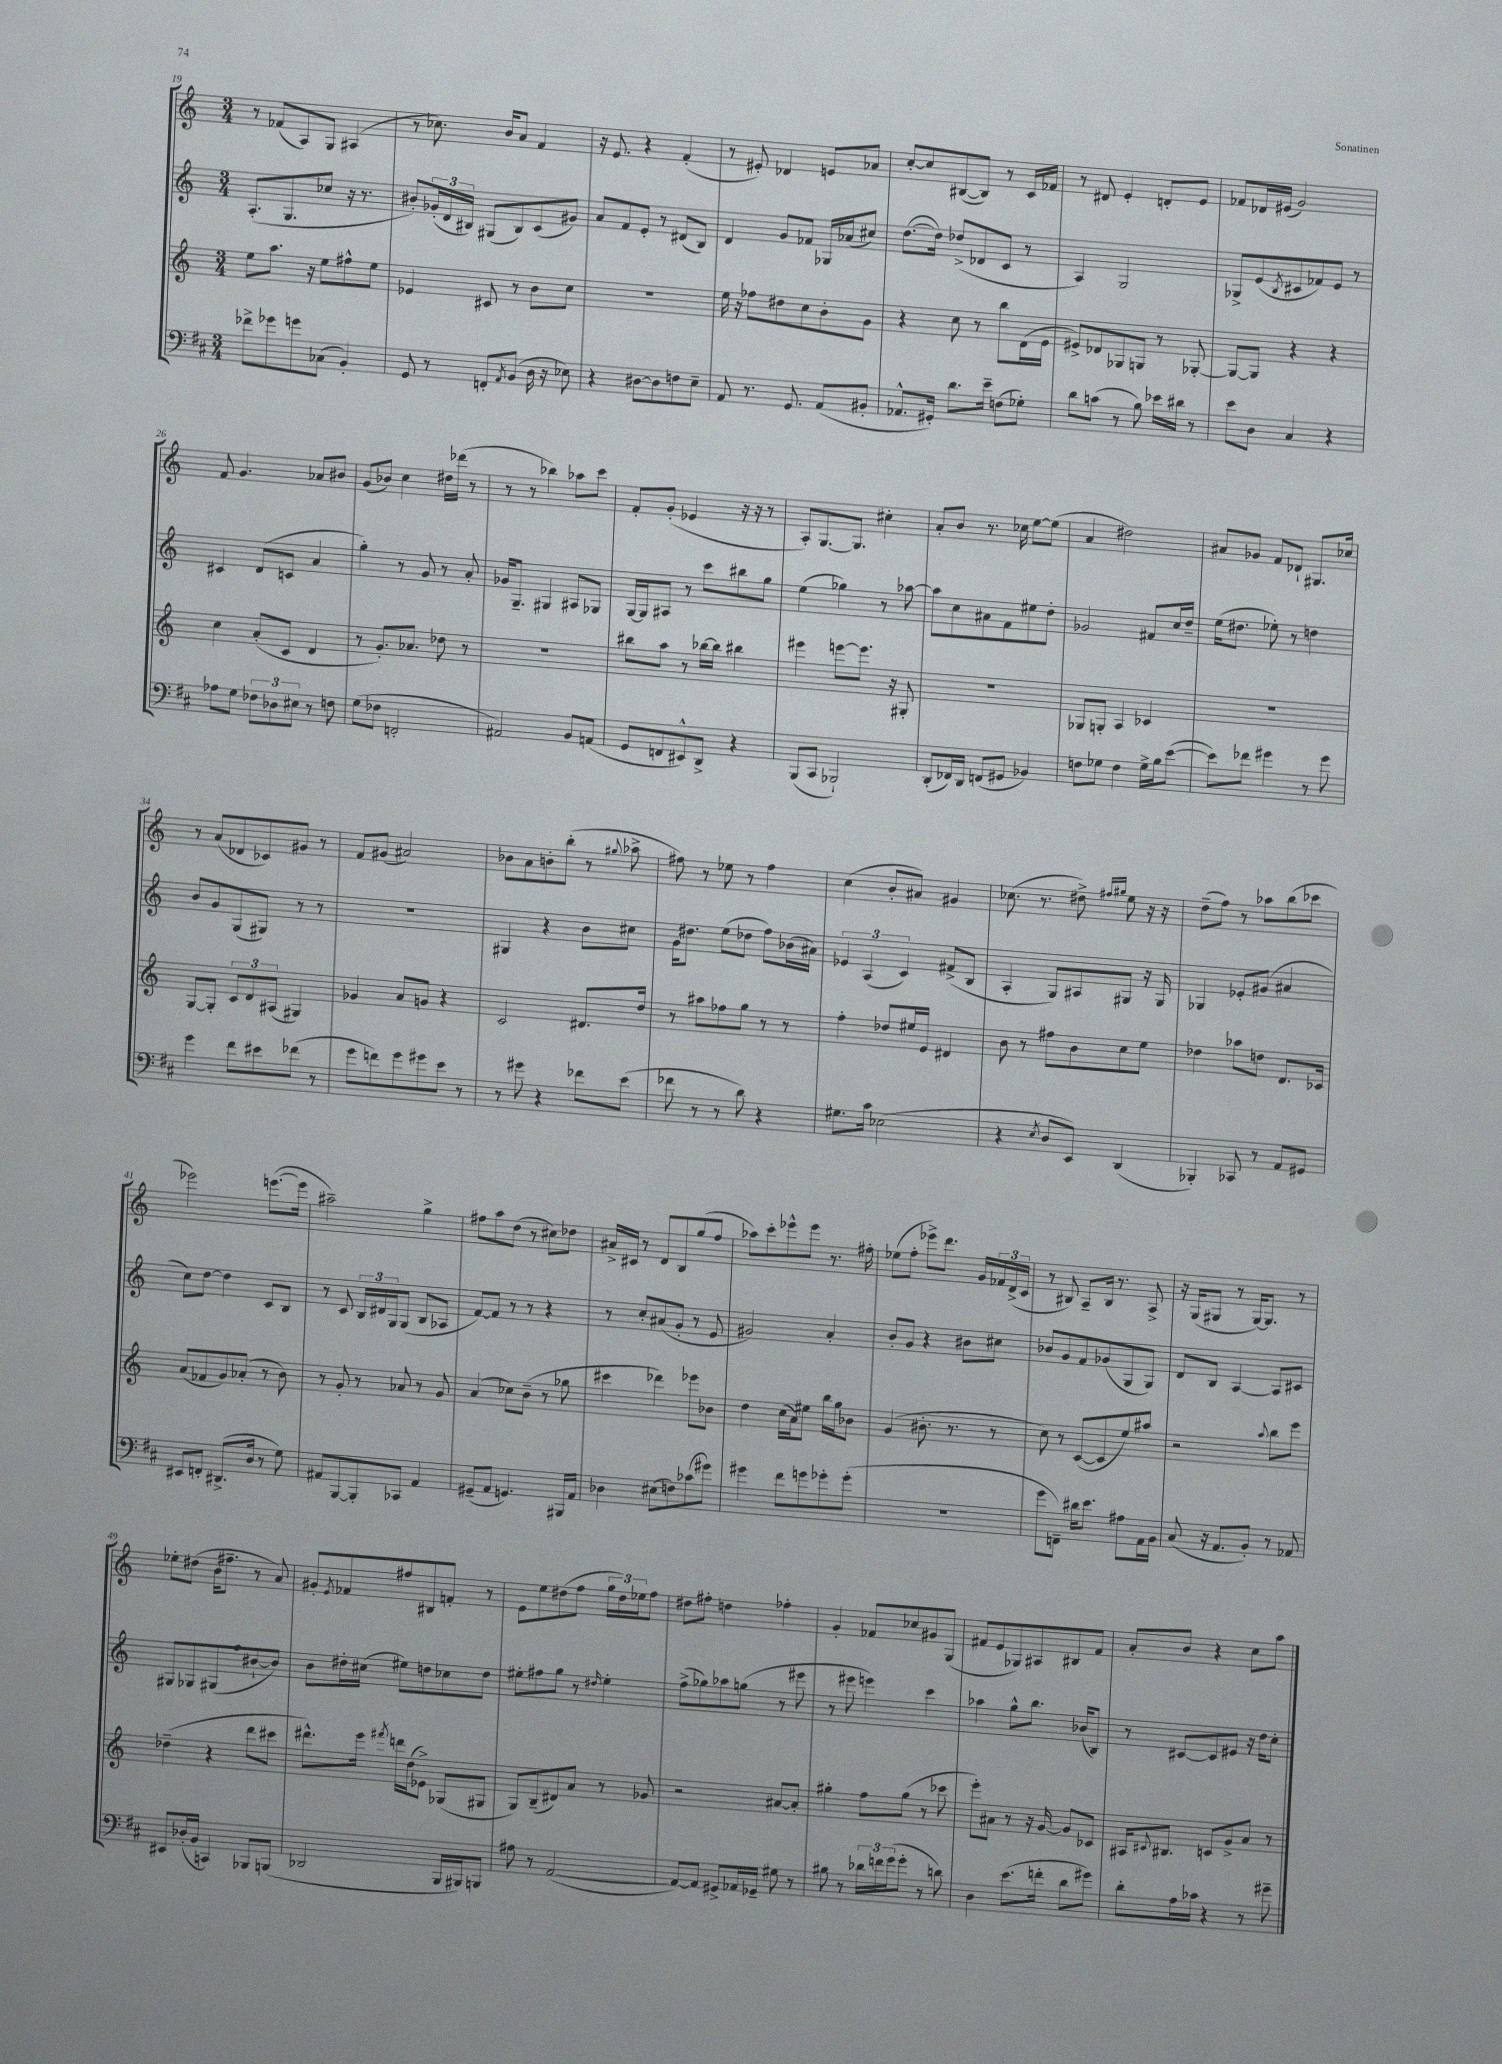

**kern	**kern	**kern	**kern
*staff4	*staff3	*staff2	*staff1
*clefF4	*clefG2	*clefG2	*clefG2
*k[f#c#]	*k[]	*k[]	*k[]
*M3/4	*M3/4	*M3/4	*M3/4
8f-^	8ee	(8.A'	8r
8g-	8.aa	.	(8f-
.	.	8.G	.
8g	.	.	8A)
.	16r	.	.
(8C-	8ee	8cc-	8G
4BB')	8ff#^^	16r	(4A#
.	.	8.r	.
.	8ee	.	.
=	=	=	=
8GG	4e-	8b#')	8r
8r	.	(24g-'	8.cc-)
.	.	24d	.
.	.	24B#)	.
8FF'	8c#	(8G#	.
.	.	.	16b
8qAA	.	.	.
(8BB	8r	8B#)	8a
16D	8b	(8c	4f
16r	.	.	.
8E-)	8cc	8g#)	.
=	=	=	=
4r	2.r	8a	16r
.	.	.	8.e
.	.	8f	.
[8D#	.	8e'	4r
8D#]	.	8r	.
8F	.	(8d#	(4f'
8E~	.	8B)	.
=	=	=	=
8AA	16ee	4d	8r
.	16r	.	.
8.r	8ff-	.	8e#')
.	8dd#	8g	4d-
8.GG	.	.	.
.	8cc	8f-	.
(8AA	8b'	16G-	8e
.	.	(16a-	.
8BB#'	8g	8cc#)	8a-
=	=	=	=
8.AA-^^	4r	([8.dd	[8cc'
.	.	.	8cc]
16GG#')	.	16dd])	.
8.d	8cc	(8dd-^	([8B#
.	8r	8d-	8B#])
16e~	.	.	.
(8F	8bb	8c	8r
8G-')	(16d	8r	16c
.	16e	.	16f-
=	=	=	=
8d	8e#^)	4A)	8r
(8c	8d-	.	8d#
8r	8G-	2G	4e'
8B)	8G	.	.
16e-	8r	.	8d'
16d#	.	.	.
8r	[8G-'	.	8e
=	=	=	=
8e	8G-_	8G-^	8f-
8D	8G-]	(8e	16d-
.	.	.	(16e#
.	.	8qB	.
4C#	4r	8c#	2g)
.	.	8f-)	.
4r	4r	8e	.
.	.	8r	.
=	=	=	=
8A-	4cc	4c#	8f
8G	.	.	4.g
12F-	(8a'	(8d	.
12D-	.	.	.
.	8c	8c	.
12E#	.	.	.
8r	4d	4a	8a-
8F	.	.	8b#
=	=	=	=
(8G	8r	4gg')	(8g
8F-	8.g')	.	8b-)
2FF'	.	8r	4cc
.	8.a-	.	.
.	.	8g	.
.	8dd-	8r	16dd#
.	.	.	(16ddd-
.	8r	8a'	8r
=	=	=	=
2AA#)	2.r	16g-	8r
.	.	8.G~	.
.	.	.	8r
.	.	4G#	4bb-)
8BB	.	8A#	8aa-
(8AA	.	8G-	8ccc
=	=	=	=
8GG	8bb#	[16G	8f'
.	.	16G]	.
8FF	8aa	8A#	(8g'
8EE#^^)	8r	8r	4e-
8DD^	[16bb-	8ccc	.
.	16bb-]	.	.
4r	4bb#	8bb#	16r
.	.	.	16r
.	.	8gg	8r
=	=	=	=
(8BBB	4eee#	(4ee	8A')
8CC#	.	.	[8.G
2BBB-`)	[8eee	4gg-)	.
.	.	.	8.G]
.	8.eee]	.	.
.	.	8r	4cc#'
.	16r	.	.
.	8G#'	[8aa-	.
=	=	=	=
(8DD'	2.r	8aa-]	8a'
16FF-)	.	8cc	8b
16DD	.	.	.
(8FF	.	8a#	8.r
8GG#	.	8f	.
.	.	.	16cc-
4BB-)	.	8ee#	[8ee
.	.	8dd'	(8ee]
=	=	=	=
8F	8G-	2g-	4a
8G-	8G'	.	.
4F	4A	.	2dd#)
16G-^	4c-	8f#	.
16B	.	.	.
([8e	.	16cc	.
.	.	16dd~	.
=	=	=	=
8e])	2.r	(16ee	8a#
.	.	8.dd#	.
8f-	.	.	8g-
4g#	.	8ee-')	8f
.	.	8r	8d-`
8r	.	4dd	8.G#
8g#	.	.	.
.	.	.	16cc-
=	=	=	=
4g	[8G	8b	8r
.	8G']	8g	(8a
8f#	12c	(8G	8d-
.	12d	.	.
8e#	.	8G#)	8c-)
.	(12A#	.	.
(8f-	4G#)	8r	8g#
8r	.	8r	8r
=	=	=	=
8g	4g-	2.r	8f
8f)	.	.	(8g#
8g	8a	.	2a#)
8g#	8g	.	.
8e	4r	.	.
8r	.	.	.
=	=	=	=
8r	2c	4G#	8b-
8g#	.	.	8a
4r	.	4r	8b'
.	.	.	(8bb'
8f-	8.d#	8b	8r
.	.	.	8qqgg#
(8e	.	8cc#	8aa-^
.	16dd	.	.
=	=	=	=
8f-	8r	16g	8ff#)
.	.	8.dd#	.
8r	8aa#	.	8r
8r	8ff-	(8ee	8ee-
8d)	8gg	8dd-	8r
4r	8r	8ff)	4ff#
.	8r	(16b-	.
.	.	16a#)	.
=	=	=	=
8.G#	4ff'	6e-	(4cc
.	.	(6A	.
16c#	.	.	.
(2E-	8dd-	.	8b'
.	.	6c)	.
.	16ee#	.	8a#)
.	16e	.	.
.	4d#	(8f#^	4g#
.	.	8B	.
=	=	=	=
4r	8b	4A'	(8.cc-
.	8r	.	.
.	.	.	8.r
8qE	.	.	.
8D	8ff#	8G)	.
8EE)	8b	8A#	8dd#^)
.	.	.	16qqff#
.	.	.	16qqgg#
(4DD	8cc	8G#	8ee
.	8ee	16r	16r
.	.	16G#	16r
=	=	=	=
4BBB-')	4dd-	4G-	(8dd~
.	.	.	8ff)
8CC-	8aa-	8e-'	8r
8r	8dd	(8g#	8aa-
8AA	8.d	4a#	(8bb
8GG#	.	.	8ccc-
.	16c-	.	.
=	=	=	=
8EE#	(8a	8cc)	2eee-)
8FF'	8f-	[8dd	.
(8.DD#^	8g)	4dd]	.
.	(8a-'	.	.
16D	.	.	.
8r	8r	8c	([8.eee
8G)	8b)	8B	.
.	.	.	16eee]
=	=	=	=
8AA#	8r	8r	2aa#~)
[8BBB	8g'	8c	.
8BBB']	8r	24B	.
.	.	24d#	.
.	.	24G	.
8CC-	8a-	(8G	.
4AA#	8r	8B	4gg^
.	8g	8A-	.
=	=	=	=
(8GG#~	(4a	[8f)	8ff#
8AA	.	8f]	8aa
4.GG)	8cc-)	8r	(8dd
.	(8b~	8r	8r
.	8r	4r	8cc#)
16BBB#	8gg-	.	8dd-
16AA	.	.	.
=	=	=	=
4D-	4ccc#	8r	16a#^
.	.	.	16c#
.	.	8cc'	8r
(8E#	4ddd-)	(8a#	8d
8F)	.	8g'	8B
(8c-	8eee-	8r	(8gg
8g#)	8b-	8e	8ff
=	=	=	=
4g#	4dd	2g#)	8aa-)
.	.	.	8ccc'
8f#	(16cc	.	8eee-^^
.	16a)	.	.
8g	8ee#	.	8eee-
8g-'	16bb	4a'	8.r
.	16gg	.	.
(8g-'	8b-	.	.
.	.	.	16ff#'
=	=	=	=
2.r	(4g	8b'	(8ee-
.	.	8g	8ff'
.	8.b#'	4r	8eee-^)
.	.	.	8.ddd
.	8.r	.	.
.	.	8b#	.
.	.	.	16g
.	8r	8cc#	24f-
.	.	.	(24d^
.	.	.	24c
=	=	=	=
8g	8cc)	8b-	8r
8FF~)	8r	8g	8B#)
16d#	([8c	8f	8A~
8.e	.	.	.
.	8c]	(8g-	16B#
.	.	.	8.r
8A#	8ee)	8G	.
16AA	8aa#	8G)	8A^
16BB	.	.	.
=	=	=	=
(8C#	2r	8d	16r
.	.	.	(16G
16r	.	8B	8G#
8.AA	.	.	.
.	.	[4A	8r
8BB')	.	.	[16G#)
.	.	.	8.G#]
.	8qqaa	.	.
8r	8bb	8A]	.
8AA-	8eee	8c#	8r
=	=	=	=
8EE#	(4dd-~	8G#	8ee-'
(16D-'	.	8G-	(8dd#
16BB	.	.	.
4CC)	4r	(8G#	16b
.	.	.	8.ff#~
.	.	8ff	.
8BBB-	8ddd	[8b#`	8r
(8BBB	8ccc#	8b#])	8a)
=	=	=	=
2DD-	8.ddd#^^)	8b	8g#'
.	.	.	8qe
.	.	16dd#'	8f-
.	16eee	(16cc#	.
.	8qfff#	.	.
.	16ddd	8ee#)	8ff#
.	(16dd	.	.
.	8e-^)	8dd	8B#
16BBB	(8G-	8cc-	8f'
16BBB#)	.	.	.
8BBB	8G#	8dd	8r
=	=	=	=
8A#	8G)	8ee#'	8e
8r	(8B~	8ff#	8ee
([2AA	8d#)	8gg	(8dd#
.	8a	8r	8ff
.	.	16qqdd#	.
.	8r	4ee#'	24gg
.	.	.	24dd#)
.	.	.	24ee-
.	8g-	.	8ff
=	=	=	=
8AA_)	2r	(8ff^	8dd#
8AA]	.	8gg-)	8ff#'
8GG#^	.	8aa-	4dd
16AA-	.	(8gg	.
16GG-~	.	.	.
8G#	[8a#	8r	4ff-'
8r	8a#']	8eee#	.
=	=	=	=
8B#	4gg#'	8r	4g'
8r	.	8eee#	.
24d-	8ff	4eee)	8f-
24f	.	.	.
(24g	.	.	.
8g'	(8gg#	.	8cc-
8r	8r	4ccc	8g#
8d)	8ccc-	.	(8G
=	=	=	=
4D	8eee')	4aa-	8f#
.	8a#	.	8e
(8.e	8r	8gg^^	8G-)
.	16r	8.bb	8A#
16f'	[16g	.	.
8d	8g]	.	8B#
.	.	(16b-	.
8g#)	8c-	8B)	8f#
=	=	=	=
8d'	16A#	8r	8a'
.	8qqc#	.	.
.	8.B#	.	.
16A	.	[8c#	8b
16c-	.	.	.
4r	8c	8c#]	4r
.	8g^	8e#	.
8r	8a	16r	8cc
.	.	16dd	.
8g#~	8r	8cc'	8aa
==	==	==	==
*-	*-	*-	*-
